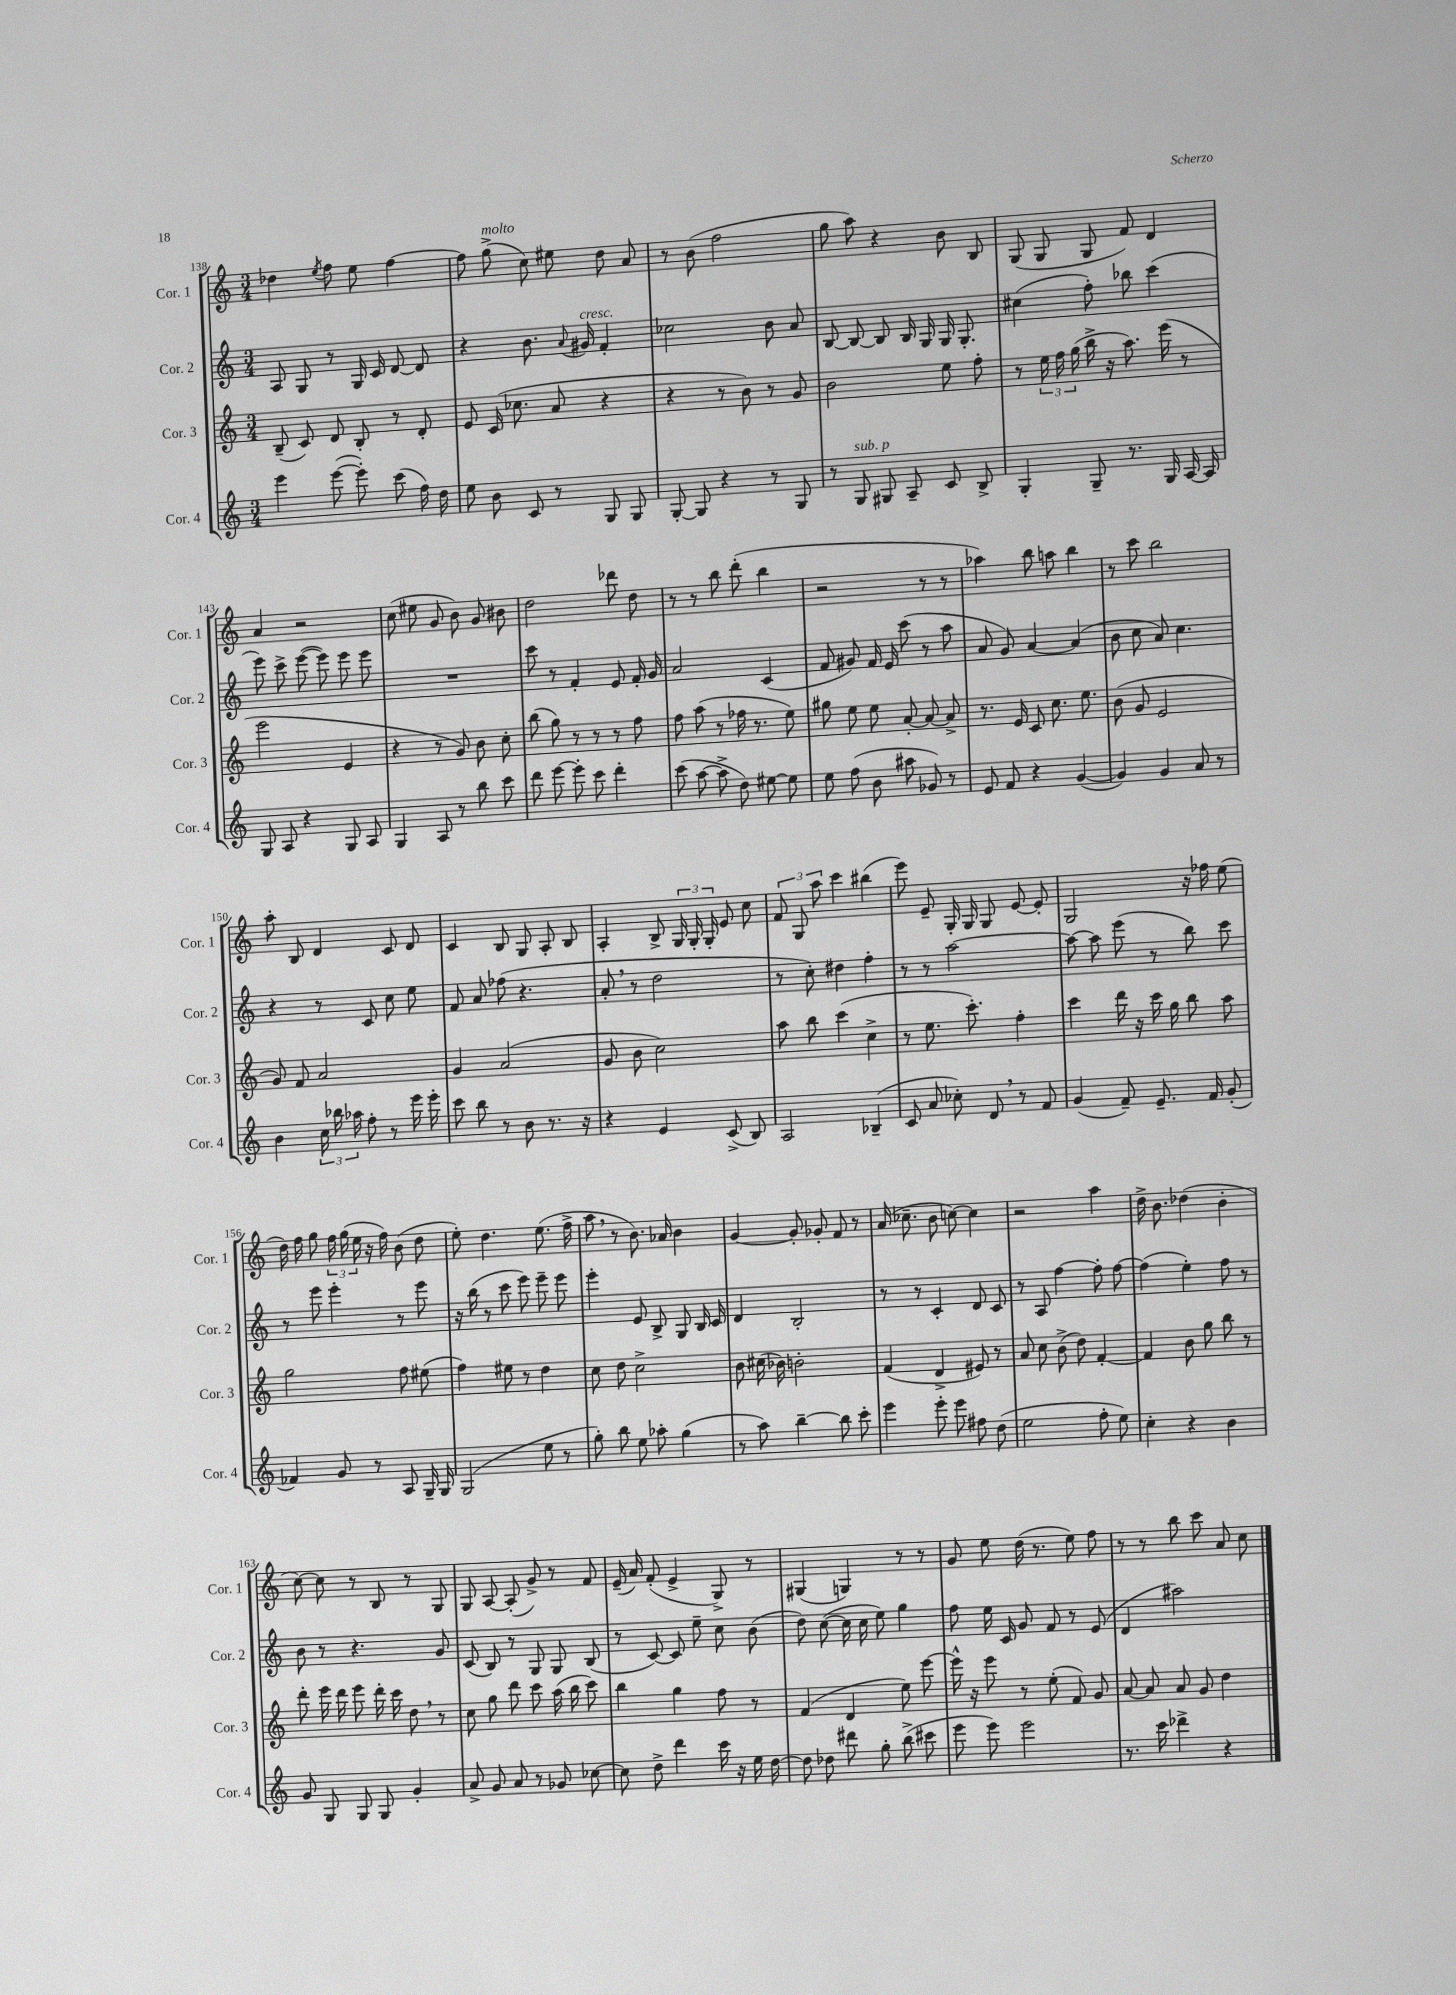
<<
\new StaffGroup <<
\new Staff = "s0" \with { instrumentName = "Cor. 1" shortInstrumentName = "Cor. 1" } {
    \clef treble \key c \major \numericTimeSignature \time 3/4
    \autoBeamOff des''4 \acciaccatura { e''8 } f''8 e''8 f''4~ |
    f''8 g''8->^\markup { \italic "molto" }( c''8) eis''8 d''8 a'8 |
    r8 b'8( f''2 |
    g''8 a''8) r4 b'8 b8 |
    g8( g8 g8 f'8) d'4 |
    a'4 r2 |
    c''8( eis''8 g'8 b'8) g'8 bis'8 |
    d''2 des'''8 d''8 |
    r8 r8 b''8 d'''8-.( b''4 |
    r2 r8 r8 |
    aes''4) b''8 a''8 b''4 |
    r8 c'''8 b''2 |
    a''8-. b8 d'4 c'8 d'8 |
    c'4 b8 g8 a8-. b8 |
    a4-. b8-> \tuplet 3/2 { g16 g16-. g16-. } e'8 c''8 |
    \tuplet 3/2 { f'8 g8 a''8 } c'''4 bis''4( |
    e'''8) e'8-- g16-. g16 g8 e'8~ e'8-. |
    g2 r16 fes''16 e''8( |
    d''16) f''16 g''8 \tuplet 3/2 { f''16 g''16( e''16 } r16 f''16) b'8( d''8 |
    e''8-.) d''4. e''8.( f''16-> |
    a''8 \breathe r8 b'8.) aes'16 b'4 |
    g'4~ g'8-. ges'8-. f'8 r8 |
    a'16( ces''8.-- b'8 c''8~) c''4 |
    r2 a''4 |
    d''16-> b'8. des''4( b'4-. |
    c''8~) c''8 r8 b8 r8 g8 |
    g8 a8~ a8-.( g'8->) r8 f'8 |
    e'16--( a'16) f'8-.( e'4-> g8->) r8 |
    gis4( g4) r8 r8 |
    g'8 e''8 d''16( r8. e''8) f''8 |
    r8 r8 b''8 c'''8 a'8 c''8 \bar "|." |
}
\new Staff = "s1" \with { instrumentName = "Cor. 2" shortInstrumentName = "Cor. 2" } {
    \clef treble \key c \major \numericTimeSignature \time 3/4
    \autoBeamOff a8 g8 r8 g16 c'16 d'8~ d'8 |
    r4 b'8. \appoggiatura { a'8 } gis'16^\markup { \italic "cresc." } f'4-. |
    ces''2 b'8 a'8 |
    b8~ b8~ b8 b16 g16 g16 g8.-. |
    cis''4( f''8-.) bes''8 c'''4( |
    e'''8) c'''8-> e'''8~( e'''8) e'''8 e'''8 |
    R2. |
    c'''8 r8 f'4-. e'8 f'16-. g'16 |
    a'2 c'4( |
    f'8 gis'8) f'16 e'16 c'''8( r8 a''8 |
    a'8 g'8) a'4~ a'4( |
    b'8 c''8 a'8) c''4. |
    r4 r8 c'8 c''8 e''8 |
    f'8 a'8 fes''8( r4. |
    a'8-. \breathe r8 d''2 |
    r8 c''8-.) dis''4 f''4-. |
    r8 r8 a''2~ |
    a''8~ a''8 e'''8( r8 b''8) c'''8 |
    r8 e'''8 e'''4-. r8 e'''8 |
    r16 b''16( r8 c'''8 e'''8) e'''8-- e'''8 |
    e'''4-. e'8 b8-> g8 b16 c'16 |
    d'4 b2-. |
    r8 r8 c'4-. d'8 c'8 |
    r8 a8 f''4~ f''8-. f''8~ |
    f''4( e''4-.) f''8 r8 |
    b'8 r8 r4. g'8 |
    c'8( b8) r8 g8 g8 b8( |
    r8 c'8~) c'8 e''8-- c''8 b'8( |
    d''8) c''8~( c''16 c''16 e''8) g''4 |
    f''8 e''16 c'16 g'8 f'8 r8 e'8( |
    d'4 ais''2) \bar "|." |
}
\new Staff = "s2" \with { instrumentName = "Cor. 3" shortInstrumentName = "Cor. 3" } {
    \clef treble \key c \major \numericTimeSignature \time 3/4
    \autoBeamOff b8--( c'8) d'8 b8-. r8 d'8-. |
    e'8 c'16( ces''8. a'8 r4 |
    r4 r8 b'8) r8 g'8 |
    b'2 e''8 f''8-. |
    r8 \tuplet 3/2 { e''16 f''16 g''16( } b''16-> r16 a''8.) e'''16( r8 |
    e'''2 e'4 |
    r4 r8 g'8) b'8 c''8-. |
    b''8( g''8) r8 r8 r8 f''8 |
    f''8 a''8( r8 fes''16 r8. e''8) |
    gis''8 e''8 e''8 a'8~-. a'8~ a'8-> |
    r8. e'16 c'8 c''8. e''8. |
    b'8( g'8 e'2 |
    g'8) f'8 a'2 |
    g'4 a'2( |
    g'8 b'8 c''2) |
    a''8 b''8 c'''4( c''4-> |
    r8 e''8. c'''8.-.) f''4-. |
    c'''4 d'''16 r16 c'''16 g''16 b''8 a''8 |
    g''2 f''8 eis''8( |
    f''4) eis''8 r8 d''4 |
    c''8 d''8 c''2-> |
    b'8 cis''16( bes'16) b'2-. |
    f'4( d'4-> eis'8) r8 |
    a'8 c''8 b'8->( d''8) f'4~-. |
    f'4 b'8 g''8 b''8 r8 |
    d'''8-. e'''16 d'''16 e'''8 d'''16-. c'''16 d''8 \breathe r8 |
    c''8 g''8 d'''8 c'''8 a''16( b''16 c'''8) |
    b''4 g''4 f''8 r8 |
    f'4( d'4 e''8) e'''8~ |
    e'''16-^ r16 e'''8 r8 e''8-.( f'8) g'8 |
    a'8~ a'8 a'8 g'8 d''4 \bar "|." |
}
\new Staff = "s3" \with { instrumentName = "Cor. 4" shortInstrumentName = "Cor. 4" } {
    \clef treble \key c \major \numericTimeSignature \time 3/4
    \autoBeamOff e'''4 e'''8~( e'''8-.) c'''8( f''16) d''16 |
    e''8 b'8 c'8 r8 g8 g8 |
    g8~-. g8 r4 r8 g8 |
    r8 g8^\markup { \italic "sub. p" } gis8 a8-- c'8 b8-> |
    g4-. g8-- r8. g16 a16~ a16 |
    g8 a8 r4 g8 a8 |
    g4 a8 r8 b''8 c'''8 |
    d'''8 e'''8~ e'''8-. c'''8 d'''4-. |
    c'''8( a''8~ a''8-> d''8) eis''8~ eis''8 |
    e''8 f''8( b'8 ais''8 ges'8) r8 |
    e'8 f'8 r4 g'4~( |
    g'4) g'4 a'8 r8 |
    b'4 \tuplet 3/2 { c''16 bes''16 aes''16 } f''8-. r8 e'''16 e'''16-. |
    c'''8 b''8 r8 b'8 r8. r16 |
    r4 e'4 c'8->( b8) |
    a2 bes4--( |
    c'8 a'8 ces''8-.) d'8 \breathe r8 f'8 |
    g'4( f'8--) e'8.-- f'16 g'8-.( |
    fes'4) g'8 r8 a8 g16-- g16 |
    g2( e''8 r8 |
    g''8-.) b''8 e''8 aes''8-. g''4( |
    r8 a''8) b''4~-- b''8 c'''8-. |
    e'''4 e'''8-. e'''8 fis''8 d''8( |
    e''2 f''8-. e''8) |
    c''4-. r4 b'4 |
    g'8 g8 g8 g8 g'4-. |
    a'8-> g'8 a'8 r8 ges'8 ces''8~ |
    ces''8 d''8-> d'''4 c'''16 r16 e''16 d''16~ |
    d''8 des''8 dis'''8 g''8-. b''8->( cis'''8 |
    e'''8 e'''8) e'''2 |
    r8. c'''16 des'''4-> r4 \bar "|." |
}
>>
>>
\layout { \context { \Score currentBarNumber = #138 } }
